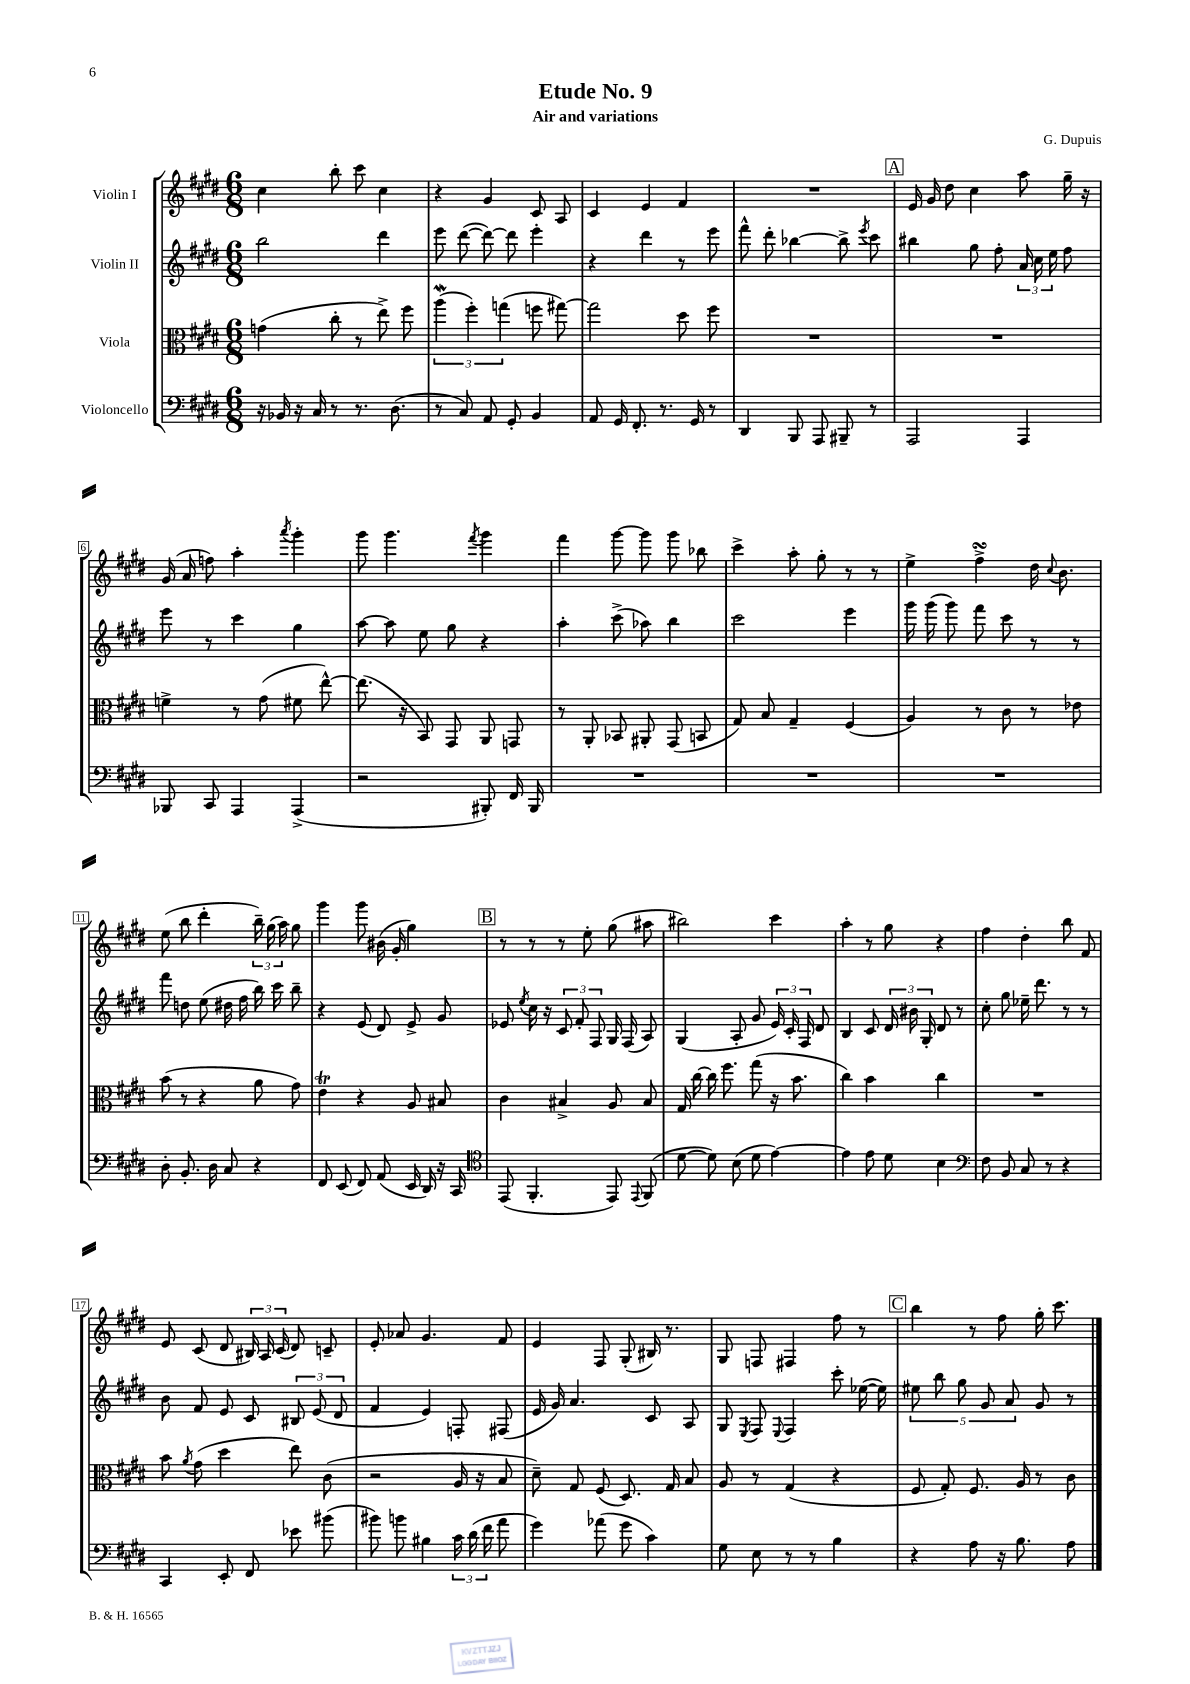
\header { title = "Etude No. 9" composer = "G. Dupuis" subtitle = "Air and variations" }
<<
\new StaffGroup <<
\new Staff = "s0" \with { instrumentName = "Violin I" } {
    \clef treble \key e \major \numericTimeSignature \time 6/8
    \autoBeamOff cis''4 b''8-. cis'''8 cis''4 |
    r4 gis'4 cis'8 a8 |
    cis'4 e'4 fis'4 |
    R2. |
    \mark \markup { \box "A" } e'16 gis'16 dis''8 cis''4 a''8 gis''16-- r16 |
    gis'16( a'16 f''8) a''4-. \acciaccatura { a'''8 } gis'''4-. |
    gis'''8 gis'''4. \acciaccatura { fis'''8 } gis'''4 |
    fis'''4 gis'''8~ gis'''8 gis'''8 bes''8 |
    cis'''4-> a''8-. gis''8-. r8 r8 |
    e''4-> fis''4->\turn dis''16 \appoggiatura { cis''8 } b'8. |
    e''8( b''8 dis'''4-. \tuplet 3/2 { b''16--) gis''16( a''16) } gis''8 |
    gis'''4 gis'''8 bis'16( gis'16-. gis''4) |
    \mark \markup { \box "B" } r8 r8 r8 e''8-. gis''8( ais''8 |
    bis''2) cis'''4 |
    a''4-. r8 gis''8 r4 |
    fis''4 dis''4-. b''8 fis'8 |
    e'8 cis'8( dis'8 \tuplet 3/2 { bis16) a16 cis'16( } dis'8) c'8-- |
    e'8-. aes'8 gis'4. fis'8 |
    e'4 fis8 gis8-.( bis16) r8. |
    gis8 f8 fis4 fis''8 r8 |
    \mark \markup { \box "C" } b''4 r8 fis''8 gis''16-. cis'''8. \bar "|." |
}
\new Staff = "s1" \with { instrumentName = "Violin II" } {
    \clef treble \key e \major \numericTimeSignature \time 6/8
    \autoBeamOff b''2 dis'''4 |
    e'''8 dis'''8~( dis'''8~) dis'''8 e'''4-. |
    r4 dis'''4 r8 e'''8 |
    fis'''8-^ dis'''8-. bes''4~ bes''8-> \acciaccatura { e'''8 } cis'''8 |
    \mark \markup { \box "A" } bis''4 gis''8 fis''8-. \tuplet 3/2 { a'16 cis''16 e''16 } fis''8 |
    e'''8 r8 cis'''4 gis''4 |
    a''8~ a''8 e''8 gis''8 r4 |
    a''4-. cis'''8->( aes''8) b''4 |
    cis'''2 e'''4 |
    gis'''16 gis'''16( gis'''8) fis'''8 cis'''8 r8 r8 |
    fis'''8 d''8 e''8( dis''16 fis''16 b''16) cis'''16 b''8-- |
    r4 e'8( dis'8) e'8-> gis'8 |
    \mark \markup { \box "B" } ees'8 \acciaccatura { e''8 } cis''16 r16 \tuplet 3/2 { cis'8 fis'8-. fis8 } gis16 fis16( a8) |
    gis4( a8-. gis'8 \tuplet 3/2 { e'16) cis'16-. fis16 } dis'8 |
    b4 cis'8 \tuplet 3/2 { dis'16 bis'16 gis16-. } dis'8 r8 |
    cis''8-. gis''8 ees''16-- dis'''8. r8 r8 |
    b'8 fis'8 e'8 cis'8 \tuplet 3/2 { bis8 e'8( dis'8 } |
    fis'4 e'4) f8-. fis8( |
    e'16 gis'16) a'4. cis'8 a8 |
    gis8 \acciaccatura { e8 } fis8 \appoggiatura { e8 } fis4 cis'''8-. ees''16~( ees''16) |
    \mark \markup { \box "C" } \tuplet 5/4 { eis''8 b''8 gis''8 gis'8 a'8 } gis'8 r8 \bar "|." |
}
\new Staff = "s2" \with { instrumentName = "Viola" } {
    \clef alto \key e \major \numericTimeSignature \time 6/8
    \autoBeamOff g'4( cis''8-. r8 e''8->) fis''8 |
    \tuplet 3/2 { a''4\mordent( fis''4-.) g''4( } f''8 gis''8~) |
    gis''2 dis''8 fis''8 |
    R2. |
    \mark \markup { \box "A" } R2. |
    f'4-> r8 gis'8( fis'8 e''8~-^) |
    e''8.( r16 b,8) gis,8 a,8 g,8 |
    r8 a,8-. bes,8 ais,8-. gis,8( b,8 |
    gis8) b8 gis4-- fis4( |
    a4) r8 cis'8 r8 ees'8 |
    b'8( r8 r4 a'8 gis'8) |
    e'4\trill r4 a8 bis8 |
    \mark \markup { \box "B" } cis'4 bis4-> a8 bis8 |
    gis16 cis''16~ cis''16 fis''8. gis''8( r16 b'8. |
    cis''4) b'4 cis''4 |
    R2. |
    b'8 \acciaccatura { a'8 } gis'8( dis''4 e''8) cis'8( |
    r2 a16 r16 b8 |
    dis'8--) gis8 fis8( dis8.) gis16 b8 |
    a8 r8 gis4( r4 |
    \mark \markup { \box "C" } fis8 gis8-.) fis8. a16 r8 cis'8 \bar "|." |
}
\new Staff = "s3" \with { instrumentName = "Violoncello" } {
    \clef bass \key e \major \numericTimeSignature \time 6/8
    \autoBeamOff r16 bes,16 r16 cis16 r8 r8. dis8.( |
    r8 cis8) a,8 gis,8-. b,4 |
    a,8 gis,16 fis,8.-. r8. gis,16 r8 |
    dis,4 b,,8 a,,8 bis,,8-- r8 |
    \mark \markup { \box "A" } a,,2 a,,4 |
    bes,,8 cis,8 a,,4 a,,4->( |
    r2 bis,,8-.) fis,16 bis,,16 |
    R2. |
    R2. |
    R2. |
    dis8-. b,8.-. dis16 cis8 r4 |
    fis,8 e,8( fis,8) a,8( e,16 dis,16) r16 cis,16 |
    \mark \markup { \box "B" } \clef tenor e,8( fis,4.-. e,8) \appoggiatura { e,8 } fis,8( |
    dis'8~ dis'8) b8( dis'8 e'4~) |
    e'4 e'8 dis'8 b4 |
    \clef bass fis8 b,8 cis8 r8 r4 |
    cis,4 e,8-. fis,8 ees'8 bis'8( |
    bis'8) b'8 bis4 \tuplet 3/2 { cis'16 dis'16( fis'16 } a'8 |
    gis'4) aes'8( gis'8 cis'4) |
    gis8 e8 r8 r8 b4 |
    \mark \markup { \box "C" } r4 a8 r16 b8. a8 \bar "|." |
}
>>
>>
\layout { \context { \Score \override BarNumber.stencil = #(make-stencil-boxer 0.1 0.3 ly:text-interface::print) } }
